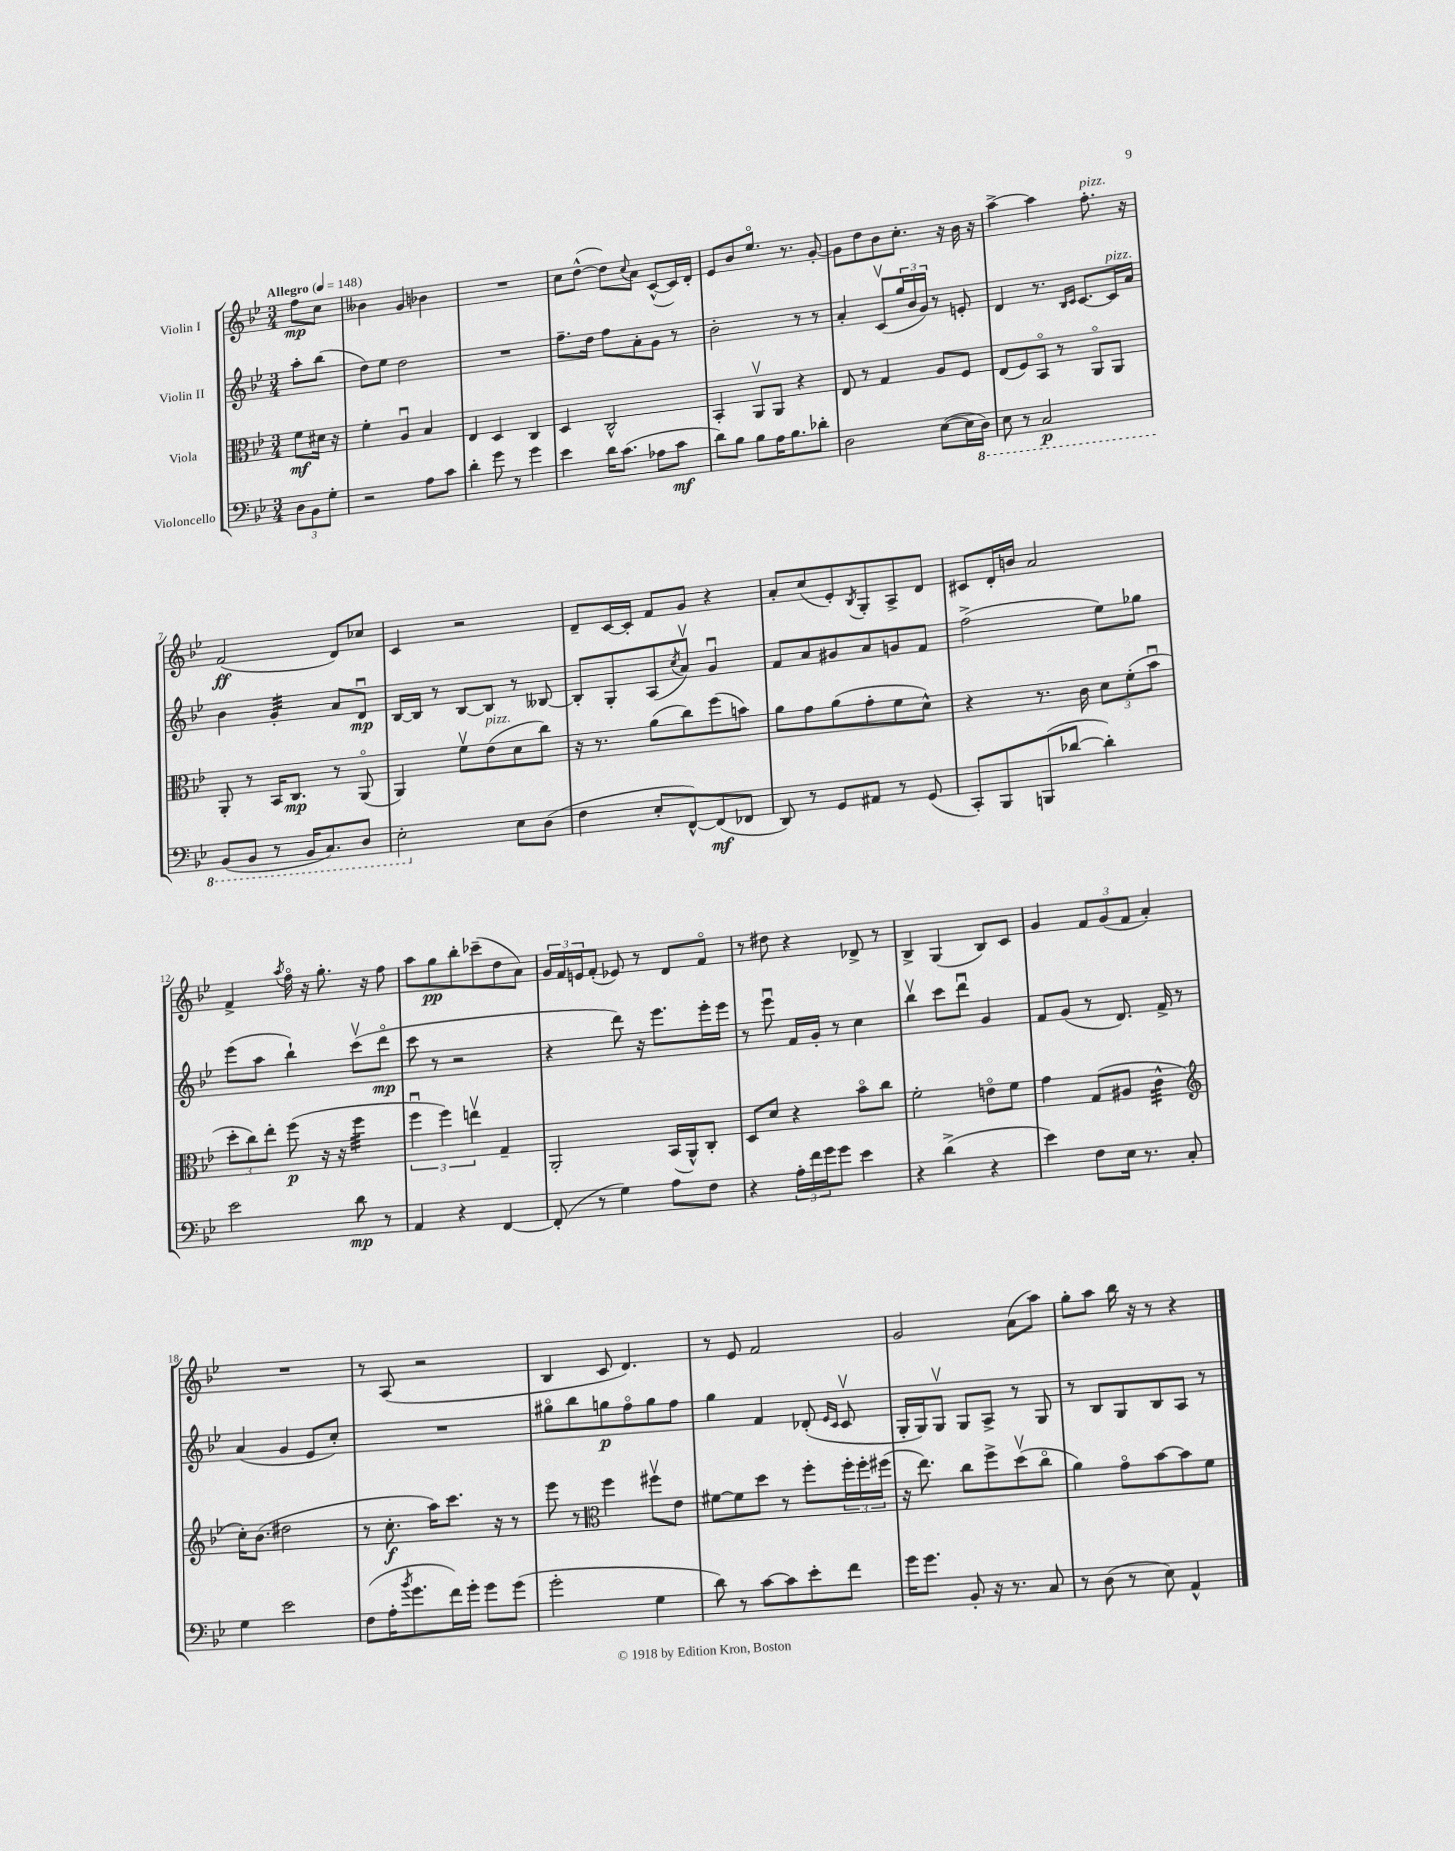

**kern	**kern	**kern	**kern
*staff4	*staff3	*staff2	*staff1
*clefF4	*clefC3	*clefG2	*clefG2
*k[b-e-]	*k[b-e-]	*k[b-e-]	*k[b-e-]
*M3/4	*M3/4	*M3/4	*M3/4
*MM148	*MM148	*MM148	*MM148
12D	8f	8aa'	8ff
12BB-	.	.	.
.	16d#	(8bb-	8cc
12G'	.	.	.
.	16r	.	.
=	=	=	=
2r	4f'	8dd)	4b--
.	.	8ee-	.
.	4Au	2dd	4g
8A	4B-	.	4b-
8c	.	.	.
=	=	=	=
4d'	4E-	2.r	2.r
8g	4D	.	.
8r	.	.	.
4g	4C	.	.
=	=	=	=
4e-	4D	8.ff~	8cc
.	.	.	([8dd^^
.	.	16dd	.
16d	2C^^	8ff	8dd])
(8.c	.	.	.
.	.	.	8qqcc
.	.	8a'	8a
8A-	.	8g	([8c^^
8c	.	8r	16c])
.	.	.	16d'
=	=	=	=
8d)	4BB-'	2b-'	8e-
8B-	.	.	8b-
8B-	8AAv	.	8.ee-o
16A	8AA	.	.
8.B-	.	.	8.r
.	4r	8r	.
8d-'	.	8r	[8g'
=	=	=	=
2D	8E-	4a'	8g]
.	8r	.	8dd
.	4G	(8cv	8b-
.	.	24gg	8.cc'
.	.	24b-	.
.	.	24g)	.
([8E-	8A	8r	.
.	.	.	16r
16E-]	8F	8e'	16b-
16DD)	.	.	16r
=	=	=	=
8EE-	(8E-	4d	[4aa^
8r	8F)	.	.
2CC	8BB-o	8.r	4aa]
.	8r	.	.
.	.	16qqB-	.
.	.	16qqc	.
.	.	[8.c	.
.	8AAo	.	8.ff'
.	8AA	16c]	.
.	.	16a	16r
=	=	=	=
(8BBB-	8AA'	4b-	(2f
8BBB-	8r	.	.
8r	16BB-	4g'	.
.	8.C	.	.
16BBB-	.	.	.
8.CC)	.	.	.
.	8r	8a	8d)
8DD	(8AAo	8du	8cc-
=	=	=	=
2EE-'	4AA)	[16B-	4c
.	.	16B-]	.
.	.	8r	.
.	8fv	[8B-	2r
.	(8e-	8B-]	.
8E-	8d	8r	.
(8D	8cc)	[8B--	.
=	=	=	=
4F	16r	8B--']	8d~
.	8.r	.	.
.	.	8G'	[16c
.	.	.	16c']
8E-'	(8a	(8A	8f
.	.	8qcc	.
[8FF^^)	8cc)	8av)	8g
(8FF]	(8ff	4gu	4r
8FF-	8b)	.	.
=	=	=	=
8DD)	8a	8f	8a'
8r	8g	8a	(8cc
8GG	(8a	8g#	8e-')
.	.	.	8qB-
8AA#	8g'	8a	8G'
8r	8f	8g	8A^
(8GG	8d^^)	8f	8d
=	=	=	=
8CC')	4r	(2ff^	8c#
8BBB-	.	.	16d'
.	.	.	16b
(8BBB	8.r	.	2a
[8d-	.	.	.
.	16c	.	.
4d-'])	12d	8ee-)	.
.	(12f'	.	.
.	.	8gg-	.
.	12b-u	.	.
=	=	=	=
2e-	12dd'	(8eee-	4f^
.	12cc)	.	.
.	.	8aa	.
.	12ee-'	.	.
.	.	.	8qaa
.	(8ff	4bb-`)	16ffo
.	.	.	16r
.	16r	.	8.gg'
.	16r	.	.
8d	4ff	(8cccv	.
.	.	.	16r
8r	.	8dddo	8ff
=	=	=	=
4AA	6ffu	8ccc	8aa
.	.	8r	8gg
.	6ff)	.	.
4r	.	2r	8bb-'
.	6eev	.	.
.	.	.	(8ccc-~
[4FF	4G~	.	8dd
.	.	.	8a)
=	=	=	=
(8FF']	2AA'	4r	24g
.	.	.	24f
.	.	.	24e
8r	.	.	(8f'
4G)	.	8ddd)	8e-)
.	.	16r	8r
.	.	8.eee-	.
8A	(16BB-	.	8d
.	16AA^^)	.	.
8F	8C'	16eee-'	8fo
.	.	16eee-	.
=	=	=	=
4r	8D	8r	8r
.	8d	8eee-u	8dd#
24A'	4r	16f	4r
24f	.	.	.
.	.	16g'	.
24g	.	.	.
8g	.	8r	.
4e-	8b-o	4cc	8d-^
.	8cc	.	8r
=	=	=	=
4r	2f'	4bb-v	4B-^
(4d^	.	8ccc	(4G
.	.	8dddu	.
4r	8eo	4g	8B-)
.	8f	.	8c
=	=	=	=
4e-)	4g	8f	4g
.	.	(8g	.
8F	(8G	8r	12f
.	.	.	(12g
16E-	8A#	8.d)	.
.	.	.	12f
8.r	.	.	.
.	4c^^	.	4a')
.	.	16f^	.
8C'	.	8r	.
=	=	=	=
*	*clefG2	*	*
4G	16cc')	(4a	2.r
.	(8.b-	.	.
2e-	2dd#	4g	.
.	.	8e-	.
.	.	8cc')	.
=	=	=	=
(8F	8r	2.r	8r
16A'	8.cc'	.	(8A
8qb-	.	.	.
8.g	.	.	.
.	.	.	2r
.	16aa)	.	.
16f)	8.ccc	.	.
16g'	.	.	.
8g	.	.	.
.	16r	.	.
(8g	8r	.	.
=	=	=	=
2g'	8eee-	8gg#o	4B-
.	8r	8bb-	.
*	*clefC3	*	*
.	4ff	8gg	8c
.	.	8ffo	4.d)
4G	8ff#v	8gg	.
.	8e-	8ff	.
=	=	=	=
8d)	[8f#	4gg	8r
8r	8f#]	.	8e-
[8c	8dd	4f	2f
8c]	8r	.	.
8e-'	8ff'	(8d-'	.
.	.	16qqe-	.
.	.	16qqc	.
8f	24ff'	8cv	.
.	24ff'	.	.
.	(24ff#	.	.
=	=	=	=
16g	16r	16G'	2g
8.g	8.ee-)	16G)	.
.	.	8Gv	.
8BB-'	8cc	8G	.
16r	8ff^	8A^	.
8.r	.	.	.
.	(8ddv	8r	(8a
8C	8cco	8G	8aa)
=	=	=	=
8r	4a)	8r	8gg'
(8D	.	8B-	8aa
8r	8go	8G	16bb-
.	.	.	16r
8E-)	[8b-	8B-	8r
4AA^^	8b-]	8A	4r
.	8f	8r	.
==	==	==	==
*-	*-	*-	*-
